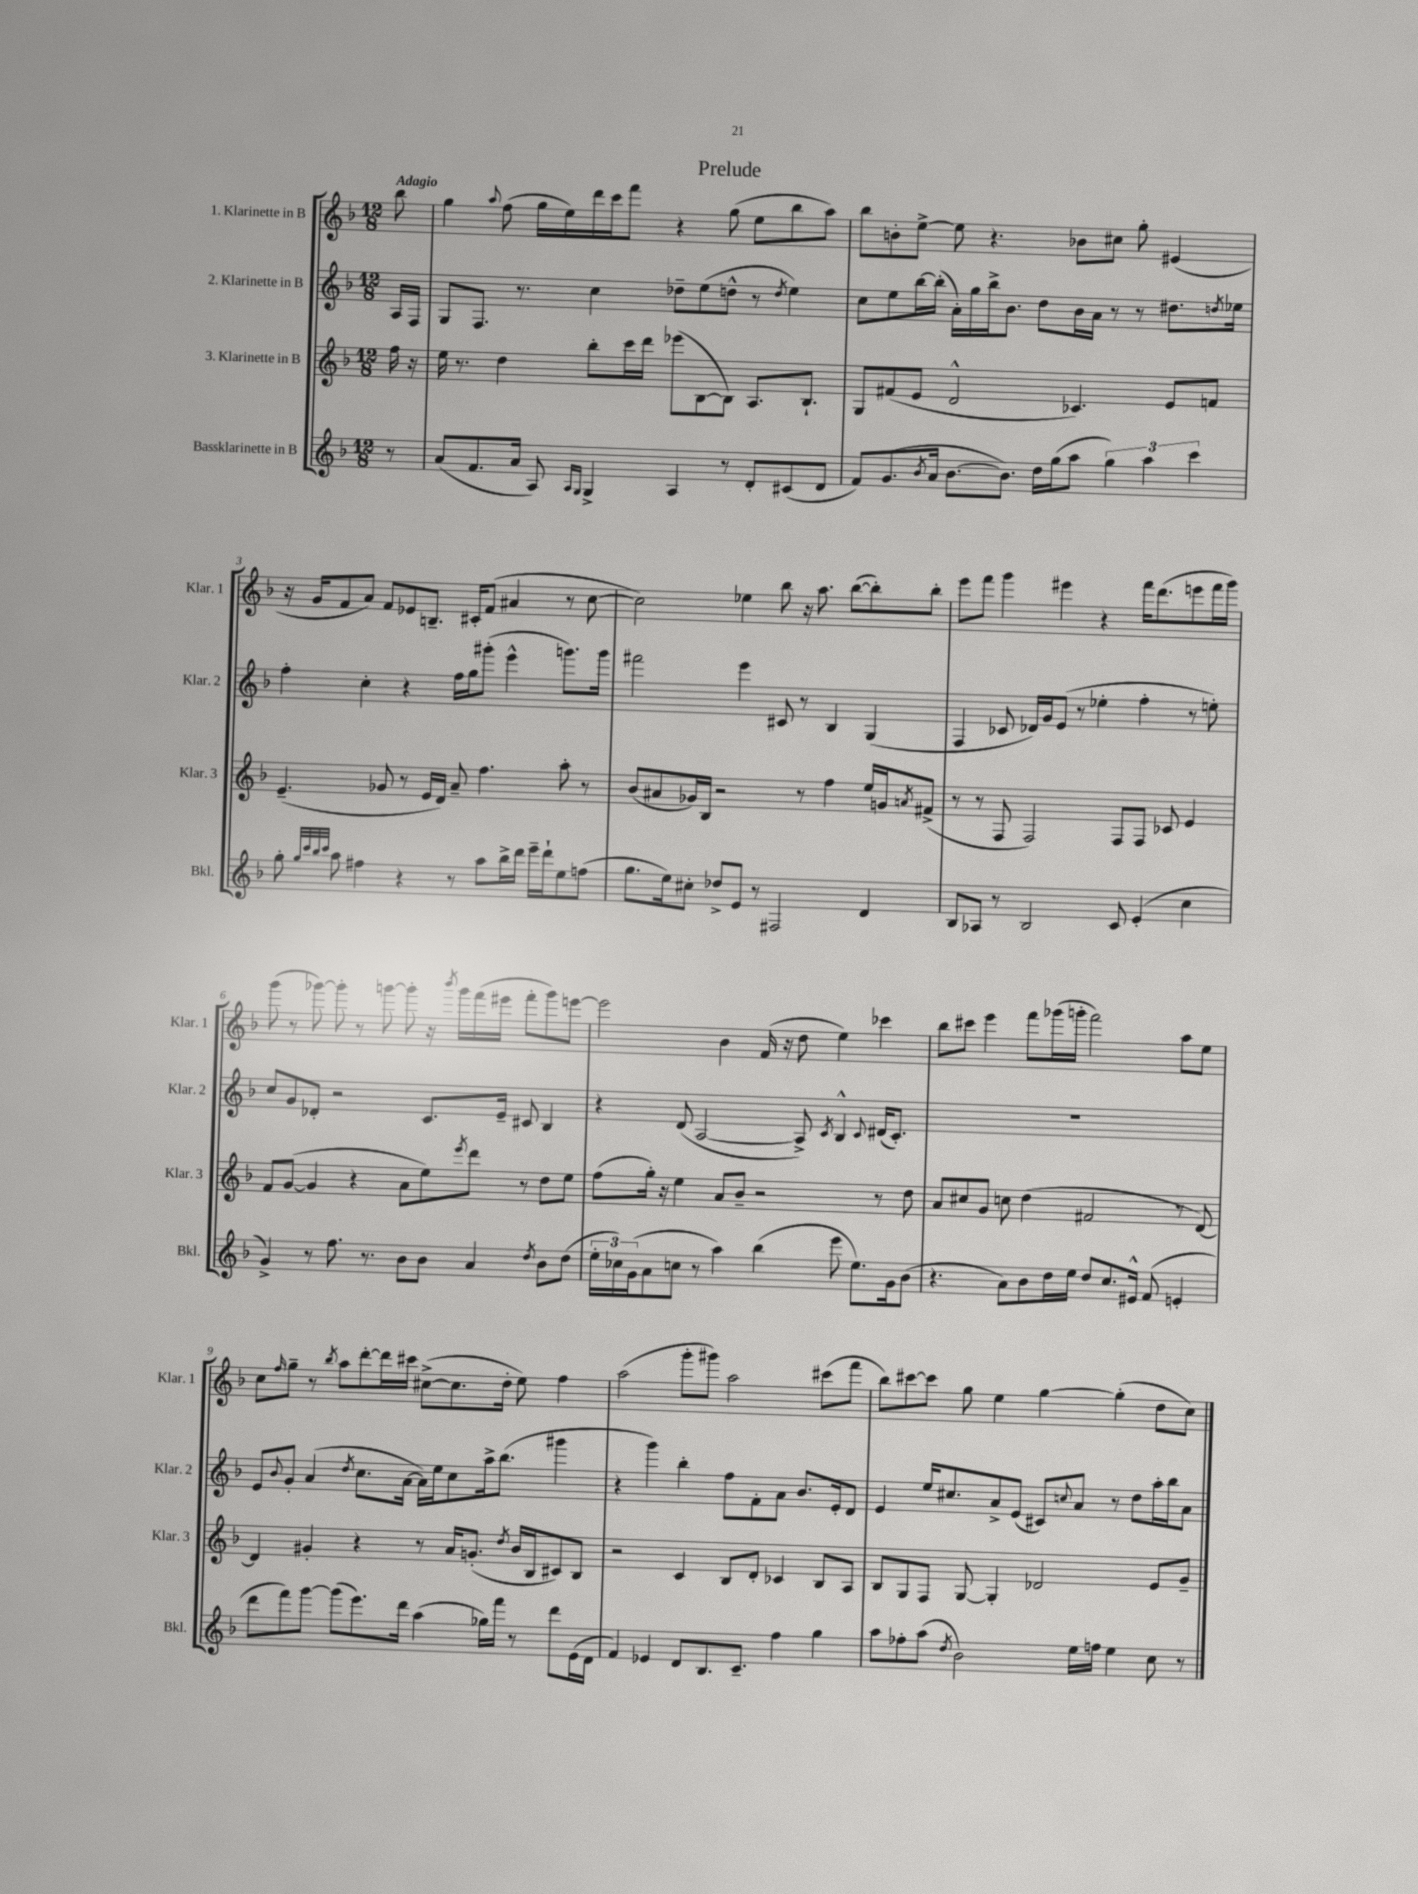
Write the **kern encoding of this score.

**kern	**kern	**kern	**kern
*staff4	*staff3	*staff2	*staff1
*clefG2	*clefG2	*clefG2	*clefG2
*k[b-]	*k[b-]	*k[b-]	*k[b-]
*M12/8	*M12/8	*M12/8	*M12/8
8r	16ff\	16A/LL	8bb-\
.	16r	16F/JJ	.
=	=	=	=
(8a/L	16ee\	8G/L	4gg\
.	8.r	.	.
8.f/	.	8.F/J	.
.	.	.	8qqaa/
.	4dd\	.	(8ff\
16a/Jk	.	8.r	.
8A/)	.	.	16gg\LL
.	.	.	16ee\)
16qqA/LL	.	.	.
16qqG/JJ	.	.	.
4G^/	8bb-'\L	4cc\	16ddd\
.	.	.	16ccc\J
.	16ccc\L	.	8fff\J
.	16ddd\JJ	.	.
4A/	(8eee-\L	8dd-~\L	4r
.	[8B-\	(8ee\	.
8r	8B-\]J)	8dd^^\J	(8gg\
8d'/L	8.A/L	8r	8ee\L
.	.	8qdd/	.
(8c#/	.	4ee\)	8bb-\
.	8.B-`/J	.	.
8d/J	.	.	8aa\J)
=	=	=	=
8f/L)	8G/L	8cc\L	8bb-\L
(8.g/	(8f#/	8ee\	8b'\
.	8e/J	[16bb-\L	[8ee^\J
8qb-/	.	.	.
16a/Jk	.	(16bb-'\]JJ	.
[8.b-\L	2d^^/	16a'\LL)	8ee\]
.	.	16gg\	.
.	.	16bb-^\J	4.r
8.b-\]J)	.	8.b-\J	.
16dd\LL	.	8dd\L	.
(16gg\J	.	.	.
8aa\J	4.c-/)	16b-\L	8b-\L
.	.	16a\JJ	.
6gg\)	.	8r	8cc#\J
.	.	8r	8gg'\
6aa\	.	.	.
.	8e/L	8.dd#\L	(4e#/
6ccc\	.	.	.
.	8f/J	.	.
.	.	8qdd/	.
.	.	16ee-\Jk	.
=	=	=	=
8gg'\	(4.e~/	4ff'\	16r
.	.	.	16g/LK
32qqgg/LLL	.	.	.
32qqccc/	.	.	.
32qqbb-/	.	.	.
32qqccc/JJJ	.	.	.
8aa\	.	.	8f/
4ff#\	.	4cc'\	8a/J)
.	8g-/	.	8f/L
4r	8r	4r	8e-/
.	16e/LL	.	8.B~/J
.	16d/JJ)	.	.
8r	8a~/	16ff\LL	.
.	.	16gg\J	16c#'/LK
8aa\L	4.ff\	(8ggg#'\J	(8f/J
16bb-^\L	.	4eee^^\	4a#/
16ddd\JJ	.	.	.
16eee~\LL	.	.	.
16ddd`\J	.	.	.
8ee\	8aa'\	8.ggg\L)	8r
(8ff\J	8r	.	[8cc\
.	.	16ggg\Jk	.
=	=	=	=
8.gg\L	(8b-/L	2fff#\	2cc\])
.	8a#/	.	.
16ee\k)	.	.	.
8cc#'\J	16g-/L)	.	.
.	16B-/JJ	.	.
8dd-^/L	2r	.	.
8e/J	.	4eee\	4ee-\
8r	.	.	.
2F#/	.	8c#/	8bb-\
.	8r	8r	16r
.	.	.	8.aa\
.	4ff\	4B-/	.
.	.	.	([8bb-\L
4d/	16ee/LL	(4G/	8bb-'\])
.	16g/J	.	.
.	8qa/	.	.
.	(8f#^/J	.	8bb-'\J
=	=	=	=
8B-/L	8r	4F/	8eee\L
8A-/J	8r	.	8fff\J
8r	8F/	8c-/	4ggg\
2B-/	2F/)	16d-/LL)	.
.	.	16g/J	.
.	.	(8e/J	4eee#\
.	.	8r	.
.	.	4ee-'\	4r
8c/	8F/L	.	.
(4e'/	8F/J	4ff'\	16fff\LK
.	.	.	(8.ddd\
.	8c-/	.	.
4cc\	4e/	8r	8eee\
.	.	8ee'\)	16fff\L
.	.	.	16ggg\JJ)
=	=	=	=
4g^/)	8f/L	8cc/L	(8ggg\
.	([8g/J	8g/	8r
8r	4g/]	8d-'/J	[8ggg-\)
8.ff\	.	2r	8ggg-'\]
.	4r	.	8r
8.r	.	.	.
.	.	.	[8ggg\
8b-\L	8a\L	.	8ggg'\]
8b-\J	8ee\)	8.c/L	16r
.	.	.	8qbbb-/
.	.	.	16ggg\LL
.	8qeee/	.	.
4a/	8ddd\J	.	(16fff\
.	.	16e~/Jk	16eee#\JJ
.	8r	8c#/	8fff'\L
8qdd/	.	.	.
8b-\L	8dd\L	4B-/	8ggg\)
(8dd\J	8ee\J	.	[8eee\J
=	=	=	=
24ee'\LL	(8ff\L	4r	2eee\]
24cc-\)	.	.	.
(24g\J	.	.	.
8a\	16gg'\Jk)	.	.
.	16r	.	.
8cc\J	4ee\	(8d/	.
8r	.	[2A/	.
4aa\)	8a/L	.	4b-\
.	8b-~/J	.	.
(4bb-\	2r	.	(16f/
.	.	.	16r
.	.	8A^/])	8dd\
.	.	8qc/	.
8eee\	.	4B-^^/	4ee\)
8.ee\L)	.	.	.
.	.	8qqc/	.
.	8r	(16d#/LK	4ccc-\
16g\k	.	8.c'/J)	.
(8b-\J	8dd\	.	.
=	=	=	=
4.r	8a/L	1.r	8bb-\L
.	8cc#/	.	8ccc#\J
.	8g/J	.	4eee\
8a\L)	8cc\	.	.
8b-\	(4dd\	.	8fff\L
16dd\L	.	.	(16ggg-\L
16ee\JJ	.	.	16ggg'\JJ
8dd/L	2f#/	.	2fff\)
8.cc/	.	.	.
16e#^^/Jk	.	.	.
(8f/	.	.	.
4e'/	8r	.	8aa\L
.	[8d/)	.	8ee\J
=	=	=	=
8ddd\L	4d/]	8e/L	8cc\L
.	.	8qqb-/	16qqff/
8fff\)	.	8g'/J	8gg~\J
[8ggg\J	4g#'/	(4a/	8r
.	.	.	8qbb-/
(8ggg\]L	.	.	8aa\L
.	.	8qdd/	.
8.eee\)	4r	8.cc\L	[8ddd'\
.	.	.	16ddd\]L
16ddd\Jk	.	[16a\Jk	16ccc#\JJ
(4aa\	8r	16a\]LL)	([8cc#^\L
.	.	16ee\J	.
.	16a/LK	8cc\	8.cc#\]
.	(8.g'/J	.	.
16gg-\LL)	.	16aa^\k	.
16fff\JJ	.	(8.bb-\J	16dd'\Jk
.	8qdd/	.	.
8r	16b-/LL	.	8ee\)
.	16B-/J	.	.
8ddd\L	8c#/)	4ggg#\	4ff\
(16e\L	8B-/J	.	.
16d\JJ	.	.	.
=	=	=	=
4f/)	2r	4r	(2aa\
4e-/	.	4ggg\)	.
8d/L	4c/	4bb-'\	8ggg'\L
8.B-/	.	.	8ggg#\J)
.	8B-/L	8ff\L	2aa\
8.c~/J	.	.	.
.	8d'/J	8f'\	.
4ff\	4c-/	8a\J	.
.	.	8.b-/L	.
4gg\	8B-/L	.	(8ccc#\L
.	.	16e'/k	.
.	8A/J	8d/J	8fff\J
=	=	=	=
8aa\L	8B-/L	4e/	8bb-\L)
8ff-'\	8G/	.	[8ccc#\
(8aa\J	8F/J	16ee/LK	8ccc#\]J
.	.	8.cc#/	.
8qdd/	.	.	.
2b-\)	[8G/	.	8gg\
.	4G'/]	8a^/	4ee\
.	.	(8e/J	.
.	2d-/	8c#/L)	[4gg\
.	.	8qqcc/	.
16ee\LL	.	8a/J	.
16ff\JJ	.	.	.
4ee\	.	8r	(4gg'\]
.	.	8dd\L	.
8cc\	8e/L	16aa'\L	8dd\L
.	.	16bb-\J	.
8r	8g~/J	8a\J	8cc\J)
==	==	==	==
*-	*-	*-	*-
